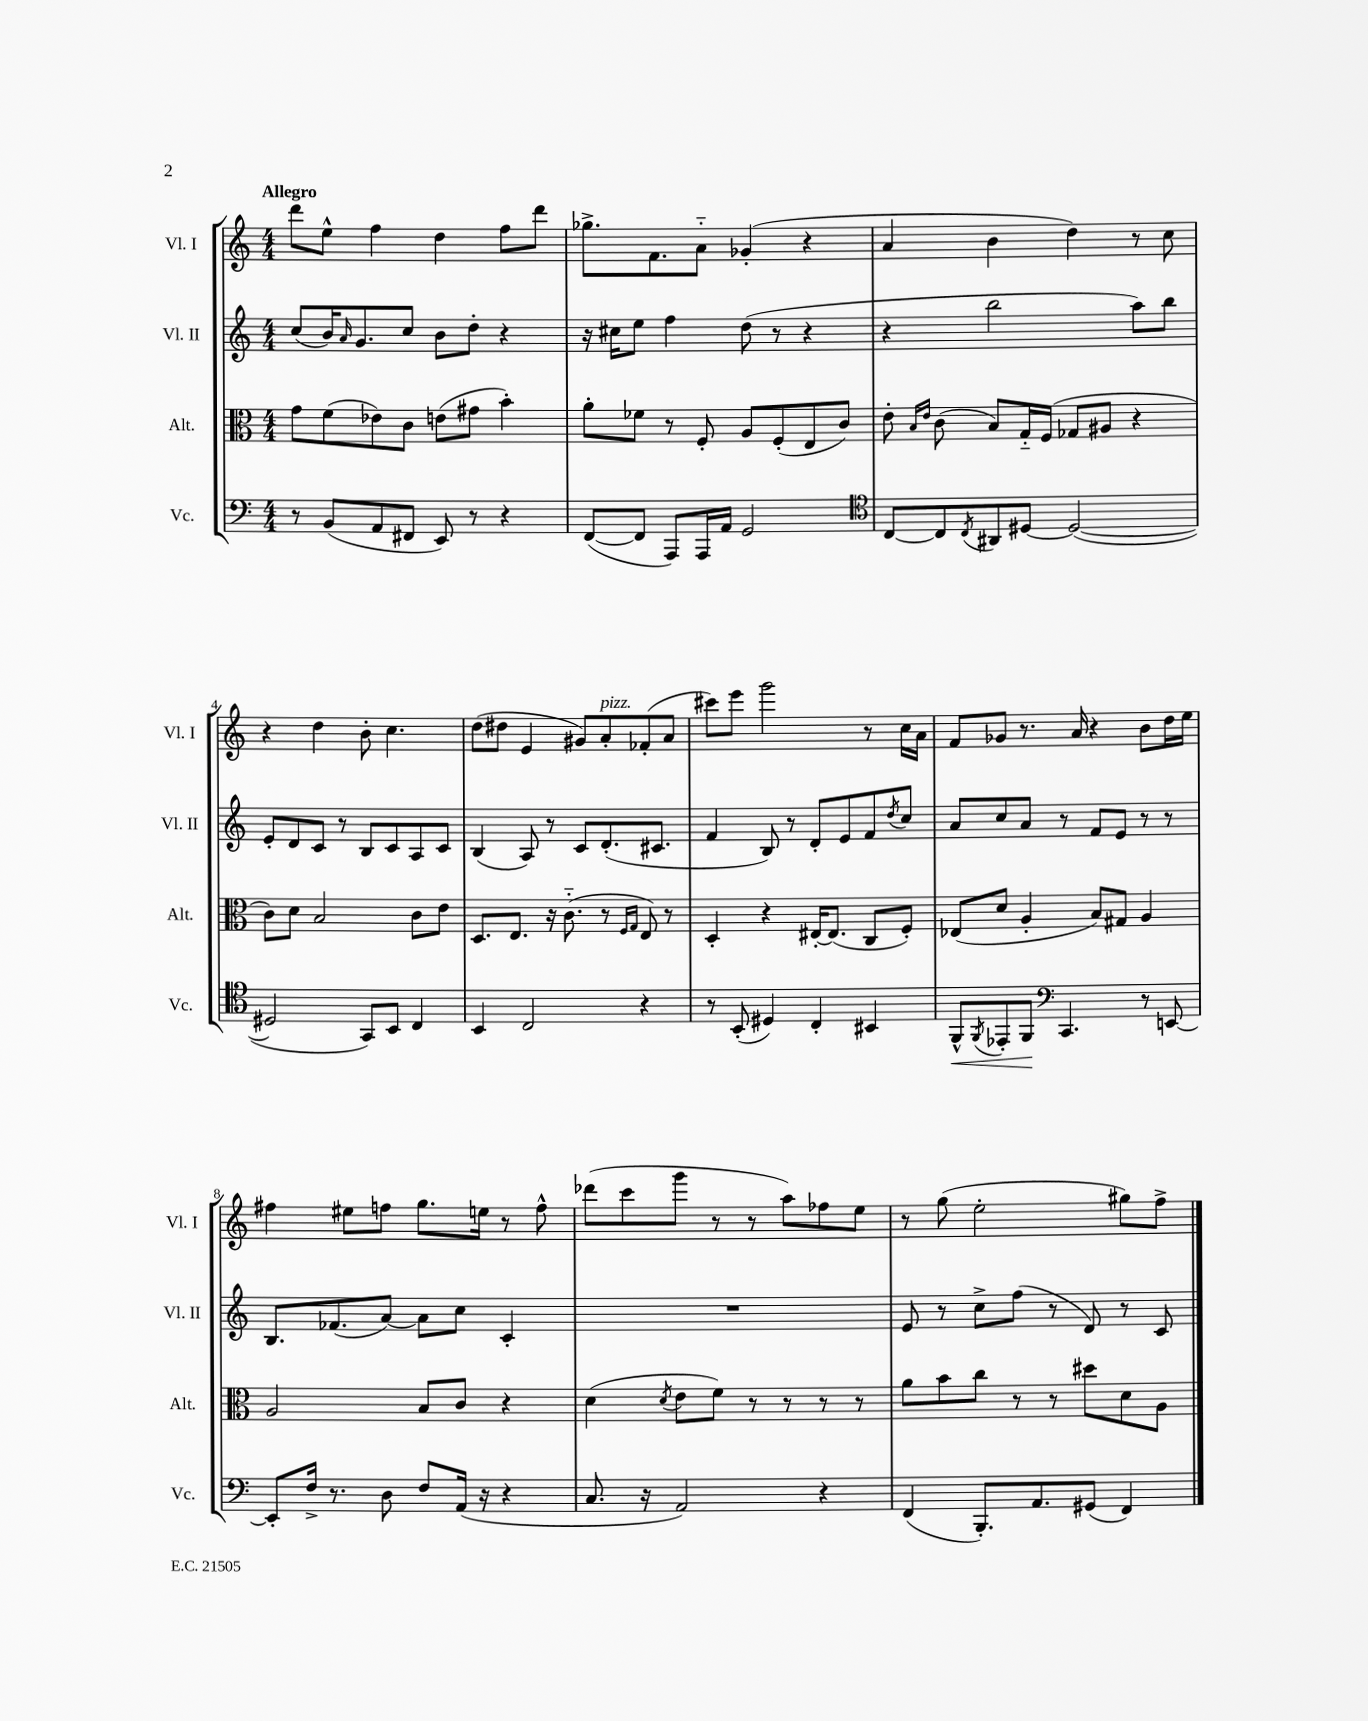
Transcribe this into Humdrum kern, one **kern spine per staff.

**kern	**dynam	**kern	**kern	**kern
*part4	*part4	*part3	*part2	*part1
*staff4	*staff4	*staff3	*staff2	*staff1
*I"Vc.	*	*I"Alt.	*I"Vl. II	*I"Vl. I
*I'Vc.	*	*I'Alt.	*I'Vl. II	*I'Vl. I
*clefF4	*	*clefC3	*clefG2	*clefG2
*k[]	*	*k[]	*k[]	*k[]
*M4/4	*	*M4/4	*M4/4	*M4/4
=1	=1	=1	=1	=1
!	!	!	!	!LO:TX:a:B:t=Allegro
8r	.	8g\L	(8cc/L	8ddd\L
(8BB/L	.	(8f\	16b/K)	8ee^^\J
.	.	.	16qqa/	.
.	.	.	8.g/	.
8AA/	.	8e-X\)	.	4ff\
8FF#X/J	.	8c\J	8cc/J	.
8EE/)	.	(8en\L	8b\L	4dd\
8r	.	8g#X\J	8dd'\J	.
4r	.	4b'\)	4r	8ff\L
.	.	.	.	8ddd\J
=2	=2	=2	=2	=2
([8FF/L	.	8a'\L	16r	8.gg-X^\L
.	.	.	16cc#X\KL	.
8FF/J]	.	8f-X\J	8ee\J	.
.	.	.	.	8.f\
8AAA/L)	.	8r	4ff\	.
16AAA/L	.	8F'/	.	8a\J
16AA/JJ	.	.	.	.
2GG/	.	8A/L	(8dd\	(4g-X'/
.	.	(8F'/	8r	.
.	.	8E/	4r	4r
.	.	8c/J)	.	.
=3	=3	=3	=3	=3
*clefC4	*	*	*	*
[8C/L	.	8e'\	4r	4a/
.	.	16qqB/LL	.	.
.	.	16qqe/JJ	.	.
8C/]	.	(8c\	.	.
8qC/	.	.	.	.
8AA#X/	.	8B/L)	2bb\	4b\
[8D#X/J	.	16G/L	.	.
.	.	(16F/JJ	.	.
(2D#/_	.	8G-X/L	.	4dd\)
.	.	8A#X/J	.	.
.	.	4r	8aa\L)	8r
.	.	.	8bb\J	8cc\
!!LO:LB:g=z
=4	=4	=4	=4	=4
2D#X/]	.	8c\L)	8e'/L	4r
.	.	8d\J	8d/	.
.	.	2B/	8c/J	4dd\
.	.	.	8r	.
8GG/L)	.	.	8B/L	8b'\
8BB/J	.	.	8c/	4.cc\
4C/	.	8c\L	8A/	.
.	.	8e\J	8c/J	.
=5	=5	=5	=5	=5
4BB/	.	8.D/L	(4B/	(8dd\L
.	.	.	.	8dd#X\J
.	.	8.E/J	.	.
2C/	.	.	8A/)	4e/
.	.	16r	8r	.
.	.	(8.c\	.	.
.	.	.	8c/L	8g#X/L)
!	!	!	!	!LO:TX:a:i:t=pizz.
.	.	8r	(8.d'/	8a'/
.	.	16qqF/LL	.	.
.	.	16qqG/JJ	.	.
4r	.	8E/)	.	(8f-X'/
.	.	.	8.c#X/J	.
.	.	8r	.	8a/J
=6	=6	=6	=6	=6
8r	.	4D'/	4f/	8ccc#X\L)
(8BB'/	.	.	.	8eee\J
4D#X/)	.	4r	8B/)	2ggg\
.	.	.	8r	.
4C'/	.	[16E#X'/KL	8d'/L	.
.	.	(8.E#/J]	.	.
.	.	.	8e/	.
4BB#X/	.	8C/L	8f/	8r
.	.	.	8qdd/	.
.	.	8F'/J)	8cc/J	16cc\LL
.	.	.	.	16a\JJ
=7	=7	=7	=7	=7
!	!LO:HP:b	!	!	!
8FF^^/L	<	(8E-X/L	8a/L	8f/L
8qFF/	.	.	.	.
8EE-X'/	.	8d/J	8cc/	8g-X/J
8FF/J	.	4A'/	8a/J	8.r
*clefF4	*	*	*	*
4.CC/	[	.	8r	.
.	.	.	.	16a/
.	.	8B/L)	8f/L	4r
.	.	8G#X/J	8e/J	.
8r	.	4A/	8r	8b\L
[8EEn/	.	.	8r	16dd\L
.	.	.	.	16ee\JJ
!!LO:LB:g=z
=8	=8	=8	=8	=8
8EE'/L]	.	2A/	8.B/L	4ff#X\
16F^/Jk	.	.	.	.
8.r	.	.	(8.f-X/	.
.	.	.	.	8ee#X\L
8D\	.	.	[8a/J)	8ffn\J
8F/L	.	8B/L	8a\L]	8.gg\L
(16AA/Jk	.	8c/J	8cc\J	.
16r	.	.	.	16een\Jk
4r	.	4r	4c'/	8r
.	.	.	.	8ff^^\
=9	=9	=9	=9	=9
8.C/	.	(4d\	1r	(8ddd-X\L
.	.	.	.	8ccc\
16r	.	.	.	.
.	.	8qd/	.	.
2AA/)	.	8e\L	.	8ggg\J
.	.	8f\J)	.	8r
.	.	8r	.	8r
.	.	8r	.	8aa\L)
4r	.	8r	.	8ff-X\
.	.	8r	.	8ee\J
=10	=10	=10	=10	=10
(4FF/	.	8a\L	8e/	8r
.	.	8b\	8r	(8gg\
8.BBB'/L)	.	8cc\J	8cc^\L	2ee'\
.	.	8r	(8ff\J	.
8.AA/	.	.	.	.
.	.	8r	8r	.
(8GG#X/J	.	8dd#X\L	8d/)	.
4FF/)	.	8d\	8r	8gg#X\L)
.	.	8A\J	8c/	8ff^\J
==	==	==	==	==
*-	*-	*-	*-	*-
